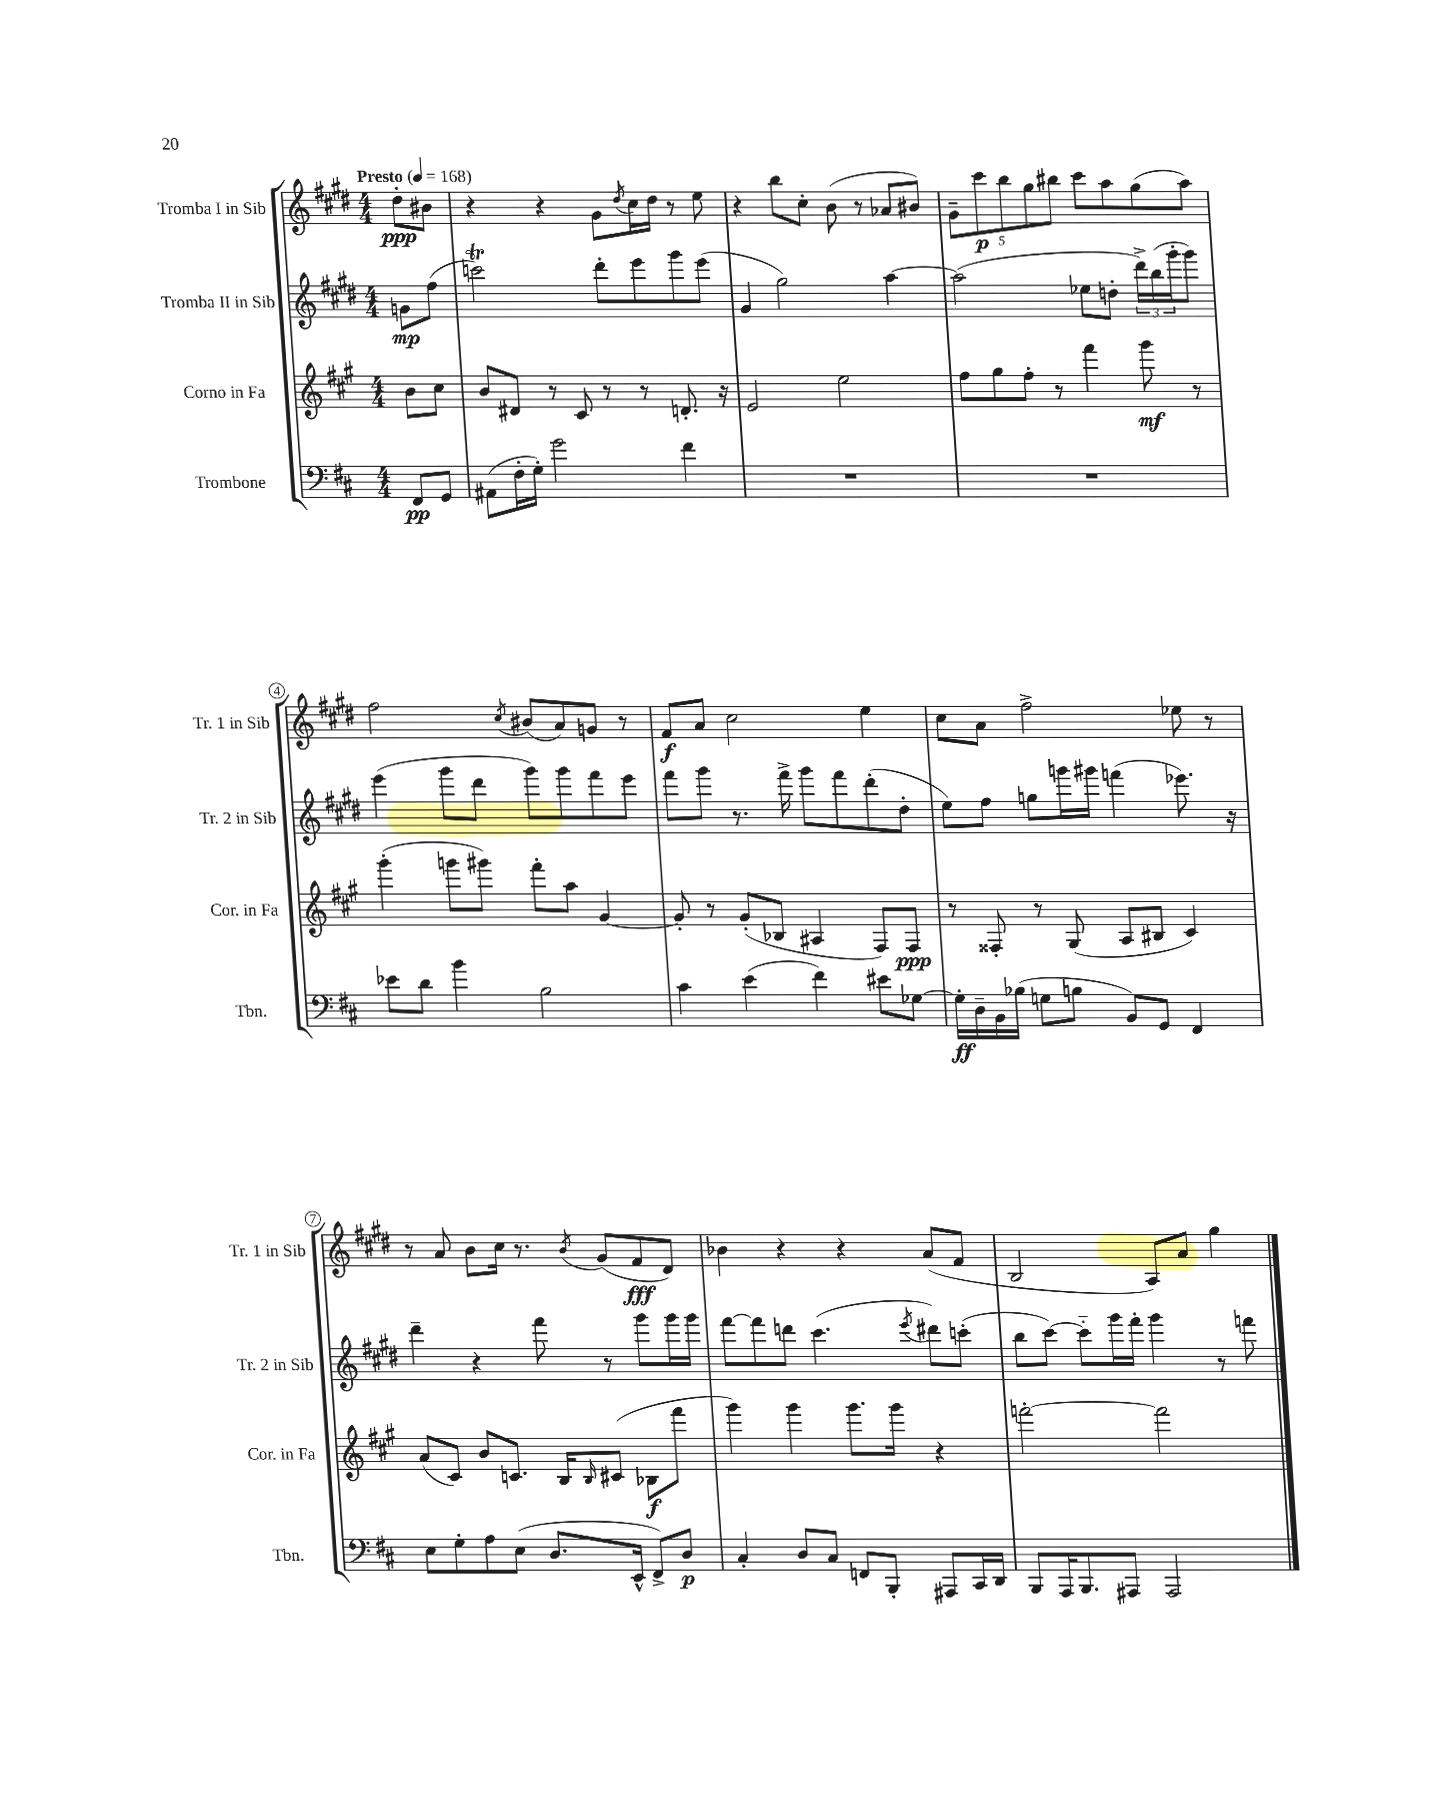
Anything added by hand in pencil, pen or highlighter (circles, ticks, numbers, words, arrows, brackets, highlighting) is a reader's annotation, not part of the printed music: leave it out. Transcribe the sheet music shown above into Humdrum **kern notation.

**kern	**kern	**kern	**kern
*staff4	*staff3	*staff2	*staff1
*clefF4	*clefG2	*clefG2	*clefG2
*k[f#c#]	*k[f#c#g#]	*k[f#c#g#d#]	*k[f#c#g#d#]
*M4/4	*M4/4	*M4/4	*M4/4
*MM168	*MM168	*MM168	*MM168
8FF#	8b	8g	8dd#'
8GG	8cc#	(8ff#	8b#
=	=	=	=
(8AA#	8b	2ccc)	4r
16F#'	8d#	.	.
16G')	.	.	.
2g	8r	.	4r
.	8c#	.	.
.	8r	8ddd#'	8g#
.	.	.	8qdd#
.	8r	8eee	16cc#
.	.	.	16dd#
4f#	8.d'	8ggg#	8r
.	.	(8eee	8ee
.	16r	.	.
=	=	=	=
1r	2e	4g#	4r
.	.	2gg#)	8bb
.	.	.	8cc#'
.	2ee	.	(8b
.	.	.	8r
.	.	[4aa	8a-
.	.	.	8b#)
=	=	=	=
1r	8ff#	(2aa]	10g#~
.	.	.	10ccc#
.	8gg#	.	.
.	.	.	10bb
.	8ff#'	.	.
.	.	.	10gg#
.	8r	.	.
.	.	.	10bb#
.	4fff#	8ee-	8ccc#
.	.	8dd'	8aa
.	8ggg#	24ddd#^)	(8gg#
.	.	(24bb	.
.	.	24ggg#'	.
.	8r	8ggg#)	8aa)
=	=	=	=
8e-	(4ggg#'	(4eee	2ff#
8d	.	.	.
4b	8ggg	8ggg#	.
.	8ggg#)	8ddd#	.
.	.	.	8qcc#
2B	8fff#'	8ggg#)	(8b#
.	8aa	8ggg#	8a)
.	[4g#	8fff#	8g
.	.	8eee	8r
=	=	=	=
4c#	8g#']	8fff#	8f#
.	8r	8ggg#	8a
(4e	(8g#'	8.r	2cc#
.	8B-	.	.
.	.	16fff#^	.
4f#)	4A#	8ggg#	.
.	.	8fff#	.
8e#	8F#)	(8ddd#'	4ee
[8G-	8F#	8dd#'	.
=	=	=	=
16G-']	8r	8ee)	8cc#
16D~	.	.	.
16BB	8F##'	8ff#	8a
(16B-	.	.	.
8G	8r	8gg	2ff#^
8B	(8G#	16ggg	.
.	.	16ggg#	.
8BB)	8A	(4fff	.
8GG	8B#	.	.
4FF#	4c#)	8.eee-)	8ee-
.	.	.	8r
.	.	16r	.
=	=	=	=
8E	(8a	4ddd#~	8r
8G'	8c#)	.	8a
8A	8b	4r	8b
(8E	8.c	.	16cc#
.	.	.	8.r
8.D	.	8fff#	.
.	16B	.	.
.	16qqB	.	8qb
.	(8c#	8r	(8g#
16EE^^	.	.	.
8FF#^)	8B-	8ggg#	8f#
8D	8fff#	16ggg#	8d#)
.	.	16ggg#	.
=	=	=	=
4C#'	4ggg#)	[8fff#	4b-
.	.	8fff#]	.
8D	4ggg#	8ddd	4r
8C#	.	(4.ccc#	.
8FF	8.ggg#	.	4r
8BBB'	.	.	.
.	16ggg#	.	.
.	.	8qeee	.
8AAA#	4r	8ddd#)	(8a
16CC#	.	(8ccc'	8f#
16DD	.	.	.
=	=	=	=
8BBB	[2fff'	8bb	2B
16AAA	.	[8ccc#)	.
8.BBB	.	.	.
.	.	8ccc#'~]	.
8AAA#	.	16ggg#	.
.	.	16fff#'	.
2AAA#	2fff]	4ggg#	8A)
.	.	.	8a
.	.	8r	4gg#
.	.	8fff	.
==	==	==	==
*-	*-	*-	*-
